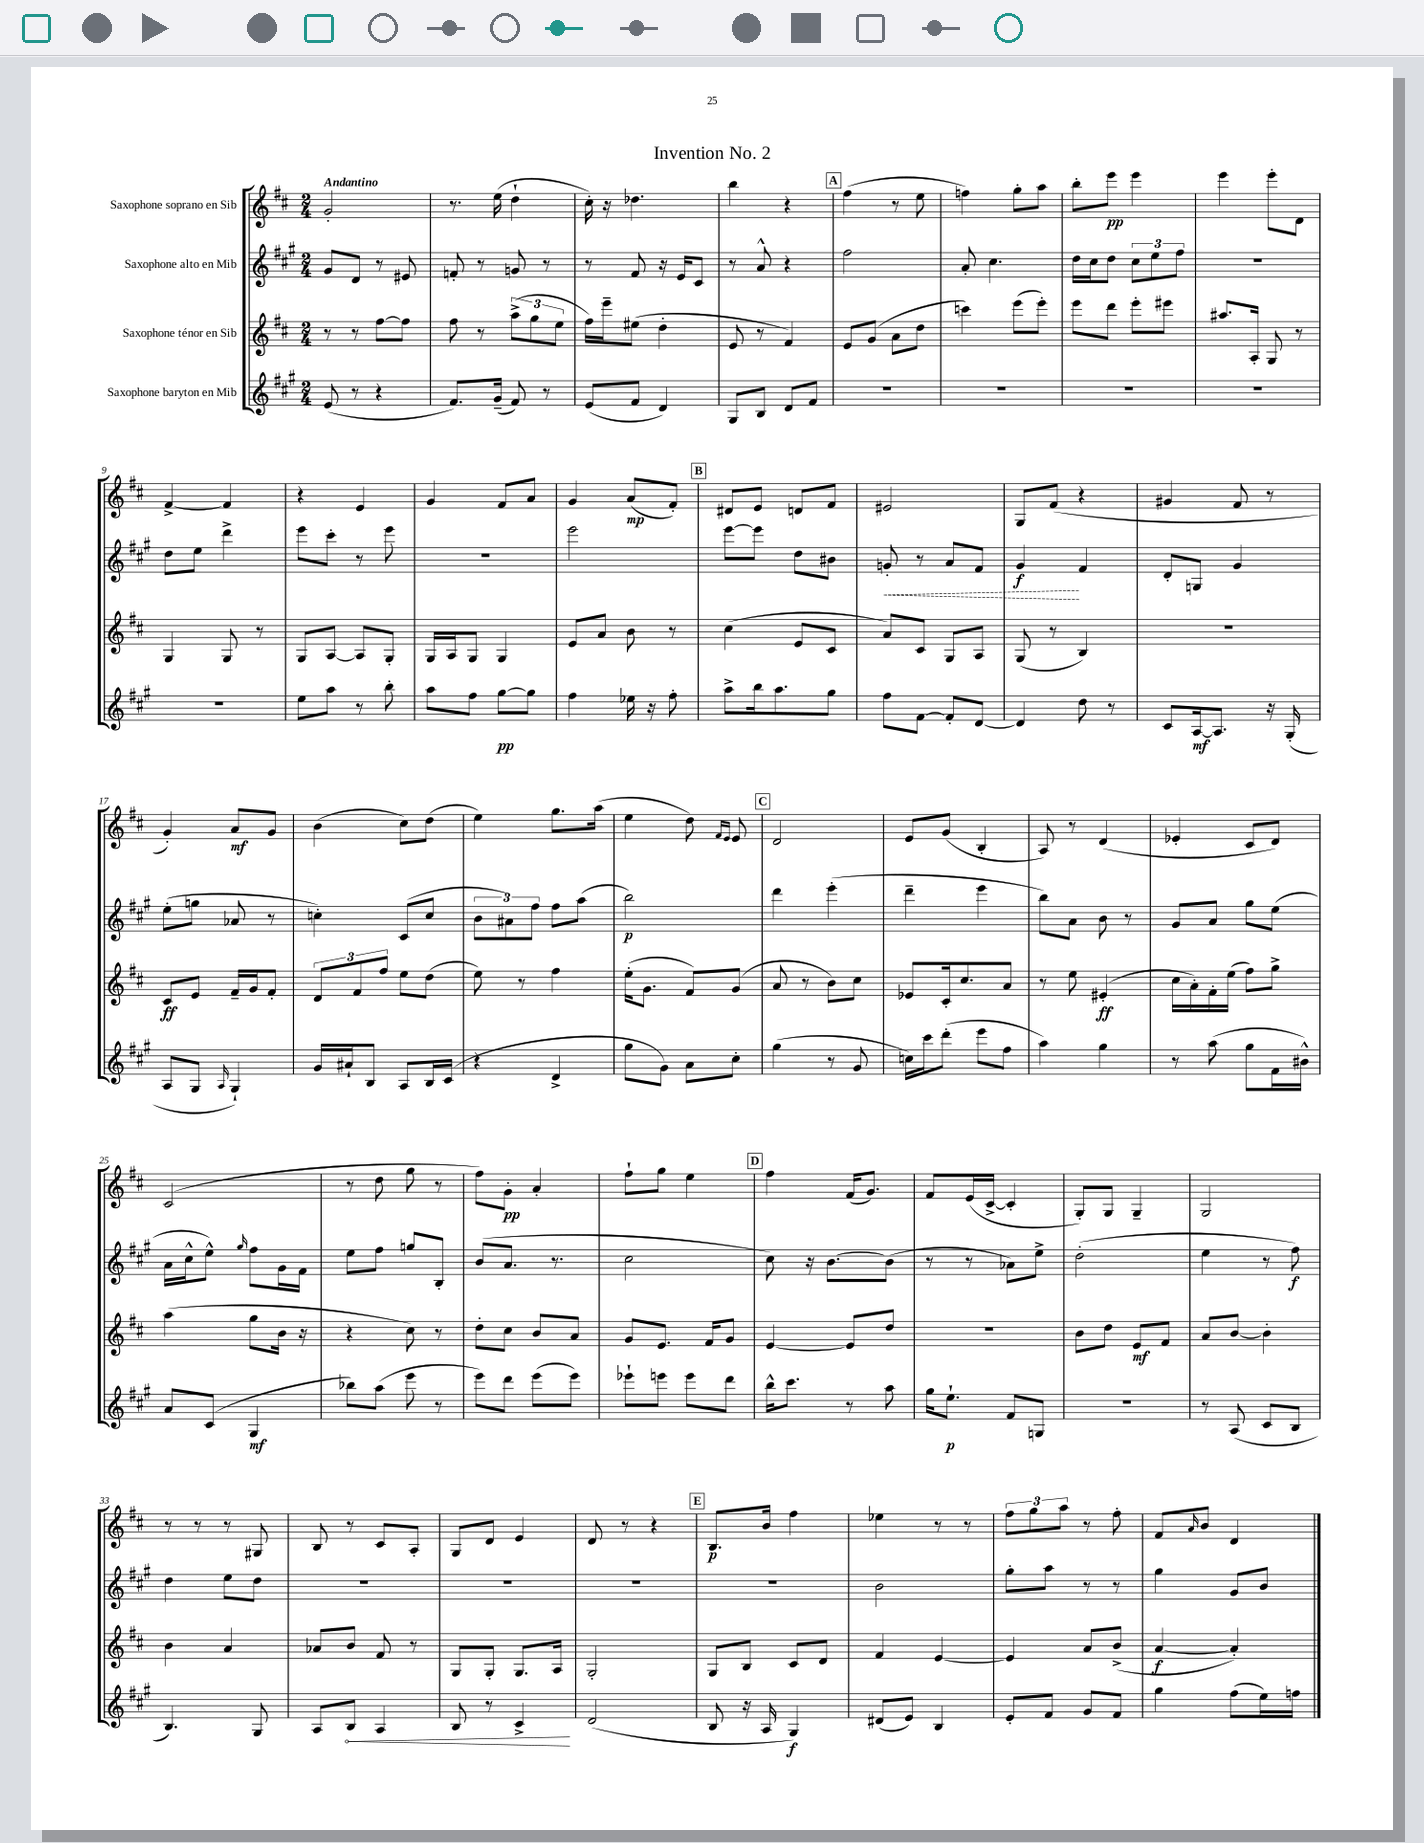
\header { title = "Invention No. 2" }
<<
\new StaffGroup <<
\new Staff = "s0" \with { instrumentName = "Saxophone soprano en Sib" } {
    \clef treble \key d \major \numericTimeSignature \time 2/4 \tempo "Andantino"
    g'2-. |
    r8. e''16( d''4-! |
    cis''16-.) r16 des''4. |
    b''4 r4 |
    \mark \markup { \box "A" } fis''4( r8 e''8 |
    f''4) g''8-. a''8 |
    b''8-. e'''8\pp e'''4 |
    e'''4 e'''8-. d'8 |
    fis'4~-> fis'4 |
    r4 e'4 |
    g'4 fis'8 a'8 |
    g'4 a'8\mp( fis'8-.) |
    \mark \markup { \box "B" } dis'8 e'8 d'8 fis'8 |
    eis'2 |
    g8 fis'8( r4 |
    gis'4 fis'8 r8 |
    g'4-.) a'8\mf g'8 |
    b'4( cis''8) d''8( |
    e''4) g''8. a''16( |
    e''4 d''8) \grace { fis'16 e'16 } e'8 |
    \mark \markup { \box "C" } d'2 |
    e'8 g'8( b4-. |
    a8) r8 d'4( |
    ees'4-. cis'8 d'8) |
    cis'2( |
    r8 d''8 g''8 r8 |
    fis''8) g'8-.\pp a'4-. |
    fis''8-! g''8 e''4 |
    \mark \markup { \box "D" } fis''4 fis'16( g'8.) |
    fis'8 e'16( cis'16~-> cis'4-. |
    g8-.) g8 g4-- |
    g2 |
    r8 r8 r8 gis8 |
    b8 r8 cis'8 a8-. |
    g8 d'8 e'4 |
    d'8 r8 r4 |
    \mark \markup { \box "E" } b8.\p b'16 fis''4 |
    ees''4 r8 r8 |
    \tuplet 3/2 { fis''8 g''8 a''8 } r8 fis''8-. |
    fis'8 \grace { a'16 } b'8 d'4 \bar "|." |
}
\new Staff = "s1" \with { instrumentName = "Saxophone alto en Mib" } {
    \clef treble \key a \major \numericTimeSignature \time 2/4
    gis'8 d'8 r8 eis'8 |
    f'8-. r8 g'8 r8 |
    r8 fis'8 r16 e'16 cis'8 |
    r8 a'8-^ r4 |
    \mark \markup { \box "A" } fis''2 |
    a'8-. cis''4. |
    d''16 cis''16 d''8 \tuplet 3/2 { cis''8 e''8 fis''8 } |
    R2 |
    d''8 e''8 d'''4-> |
    e'''8 cis'''8-. r8 e'''8 |
    R2 |
    e'''2 |
    \mark \markup { \box "B" } e'''8~ e'''8 d''8 bis'8 |
    \once \override Hairpin.style = #'dashed-line g'8-.\< r8 a'8 fis'8 |
    gis'4\f\! fis'4 |
    d'8-. g8 gis'4 |
    e''8-.( g''8 aes'8 r8 |
    c''4-.) cis'8( c''8 |
    \tuplet 3/2 { b'8 ais'8) fis''8 } fis''8 a''8( |
    b''2\p) |
    \mark \markup { \box "C" } d'''4 e'''4-.( |
    d'''4-- e'''4 |
    b''8) a'8 b'8 r8 |
    gis'8 a'8 gis''8 e''8( |
    a'16 cis''16-^ e''8-^) \grace { gis''16 } fis''8 gis'16 fis'16 |
    e''8 fis''8 g''8 b8-. |
    b'8( a'8. r8. |
    cis''2 |
    \mark \markup { \box "D" } cis''8) r16 b'8.~ b'8( |
    r8 r8 aes'8) e''8-> |
    d''2-.( |
    e''4 r8 fis''8\f) |
    d''4 e''8 d''8 |
    R2 |
    R2 |
    R2 |
    \mark \markup { \box "E" } R2 |
    b'2 |
    gis''8-. a''8 r8 r8 |
    gis''4 gis'8 b'8 \bar "|." |
}
\new Staff = "s2" \with { instrumentName = "Saxophone ténor en Sib" } {
    \clef treble \key d \major \numericTimeSignature \time 2/4
    r8 r8 fis''8~ fis''8 |
    fis''8 r8 \tuplet 3/2 { a''8->( g''8 e''8 } |
    fis''16) e'''16-- eis''8( d''4-. |
    e'8 r8 fis'4) |
    \mark \markup { \box "A" } e'8 g'8( a'8 d''8 |
    c'''4) e'''8( e'''8-.) |
    e'''8 d'''8 e'''8-. eis'''8 |
    ais''8. a16-. g8 r8 |
    g4 g8 r8 |
    g8 a8~ a8 g8-. |
    g16 a16 g8 g4 |
    e'8 a'8 b'8 r8 |
    \mark \markup { \box "B" } cis''4( e'8 cis'8 |
    a'8) cis'8 g8 a8 |
    g8( r8 b4) |
    r2 |
    cis'8\ff e'8 fis'16-- g'16 fis'8-. |
    \tuplet 3/2 { d'8 fis'8 fis''8 } e''8 d''8( |
    e''8) r8 fis''4 |
    e''16-.( g'8. fis'8) g'8( |
    \mark \markup { \box "C" } a'8 r8 b'8) cis''8 |
    ees'8 cis'16-. cis''8. a'8 |
    r8 e''8 eis'4-.\ff( |
    cis''16 a'16-.) fis'16-. e''16( fis''8) g''8-> |
    a''4( g''8 b'16 r16 |
    r4 cis''8) r8 |
    d''8-. cis''8 b'8 a'8 |
    g'8 e'8. fis'16 g'8 |
    \mark \markup { \box "D" } e'4~ e'8 d''8 |
    r2 |
    b'8 d''8 e'8\mf fis'8 |
    a'8 b'8~ b'4-. |
    b'4 a'4 |
    aes'8 b'8 fis'8 r8 |
    g8 g8-. g8. a16 |
    g2-. |
    \mark \markup { \box "E" } g8 b8 cis'8 d'8 |
    fis'4 e'4~ |
    e'4 a'8 b'8->( |
    a'4~\f a'4-.) \bar "|." |
}
\new Staff = "s3" \with { instrumentName = "Saxophone baryton en Mib" } {
    \clef treble \key a \major \numericTimeSignature \time 2/4
    e'8( r8 r4 |
    fis'8.) gis'16--( fis'8) r8 |
    e'8( fis'8 d'4) |
    gis8 b8 d'8 fis'8 |
    \mark \markup { \box "A" } r2 |
    r2 |
    R2 |
    R2 |
    R2 |
    e''8 a''8 r8 b''8-. |
    a''8 fis''8 gis''8~\pp gis''8 |
    fis''4 ees''16 r16 fis''8-. |
    \mark \markup { \box "B" } a''8-> b''16 a''8. gis''8 |
    fis''8 fis'8~ fis'8-. d'8~ |
    d'4 d''8 r8 |
    cis'8 a16~\mf a8. r16 gis16-.( |
    a8 gis8 \grace { a16 } gis4-!) |
    gis'16 ais'16-! b8 a8 b16 cis'16( |
    r4 d'4-> |
    gis''8 gis'8) a'8 cis''8-. |
    \mark \markup { \box "C" } gis''4( r8 gis'8 |
    c''16) cis'''16 d'''8-.( e'''8 fis''8 |
    a''4) gis''4 |
    r8 a''8( gis''8 fis'16 bis'16-^) |
    a'8 cis'8( gis4\mf |
    bes''8) a''8( e'''8 r8 |
    e'''8) d'''8 e'''8( e'''8) |
    ees'''8-! e'''8 e'''8 d'''8 |
    \mark \markup { \box "D" } b''16-^ cis'''8. r8 a''8 |
    gis''16 e''8.-!\p fis'8 g8 |
    r2 |
    r8 a8( cis'8 b8 |
    b4.) gis8 |
    a8 \once \override Hairpin.circled-tip = ##t b8\< a4 |
    b8 r8 cis'4->\! |
    d'2( |
    \mark \markup { \box "E" } b8 r16 a16 gis4\f) |
    dis'8( e'8) b4 |
    e'8-. fis'8 gis'8 fis'8 |
    gis''4 fis''8( e''16) f''16 \bar "|." |
}
>>
>>
